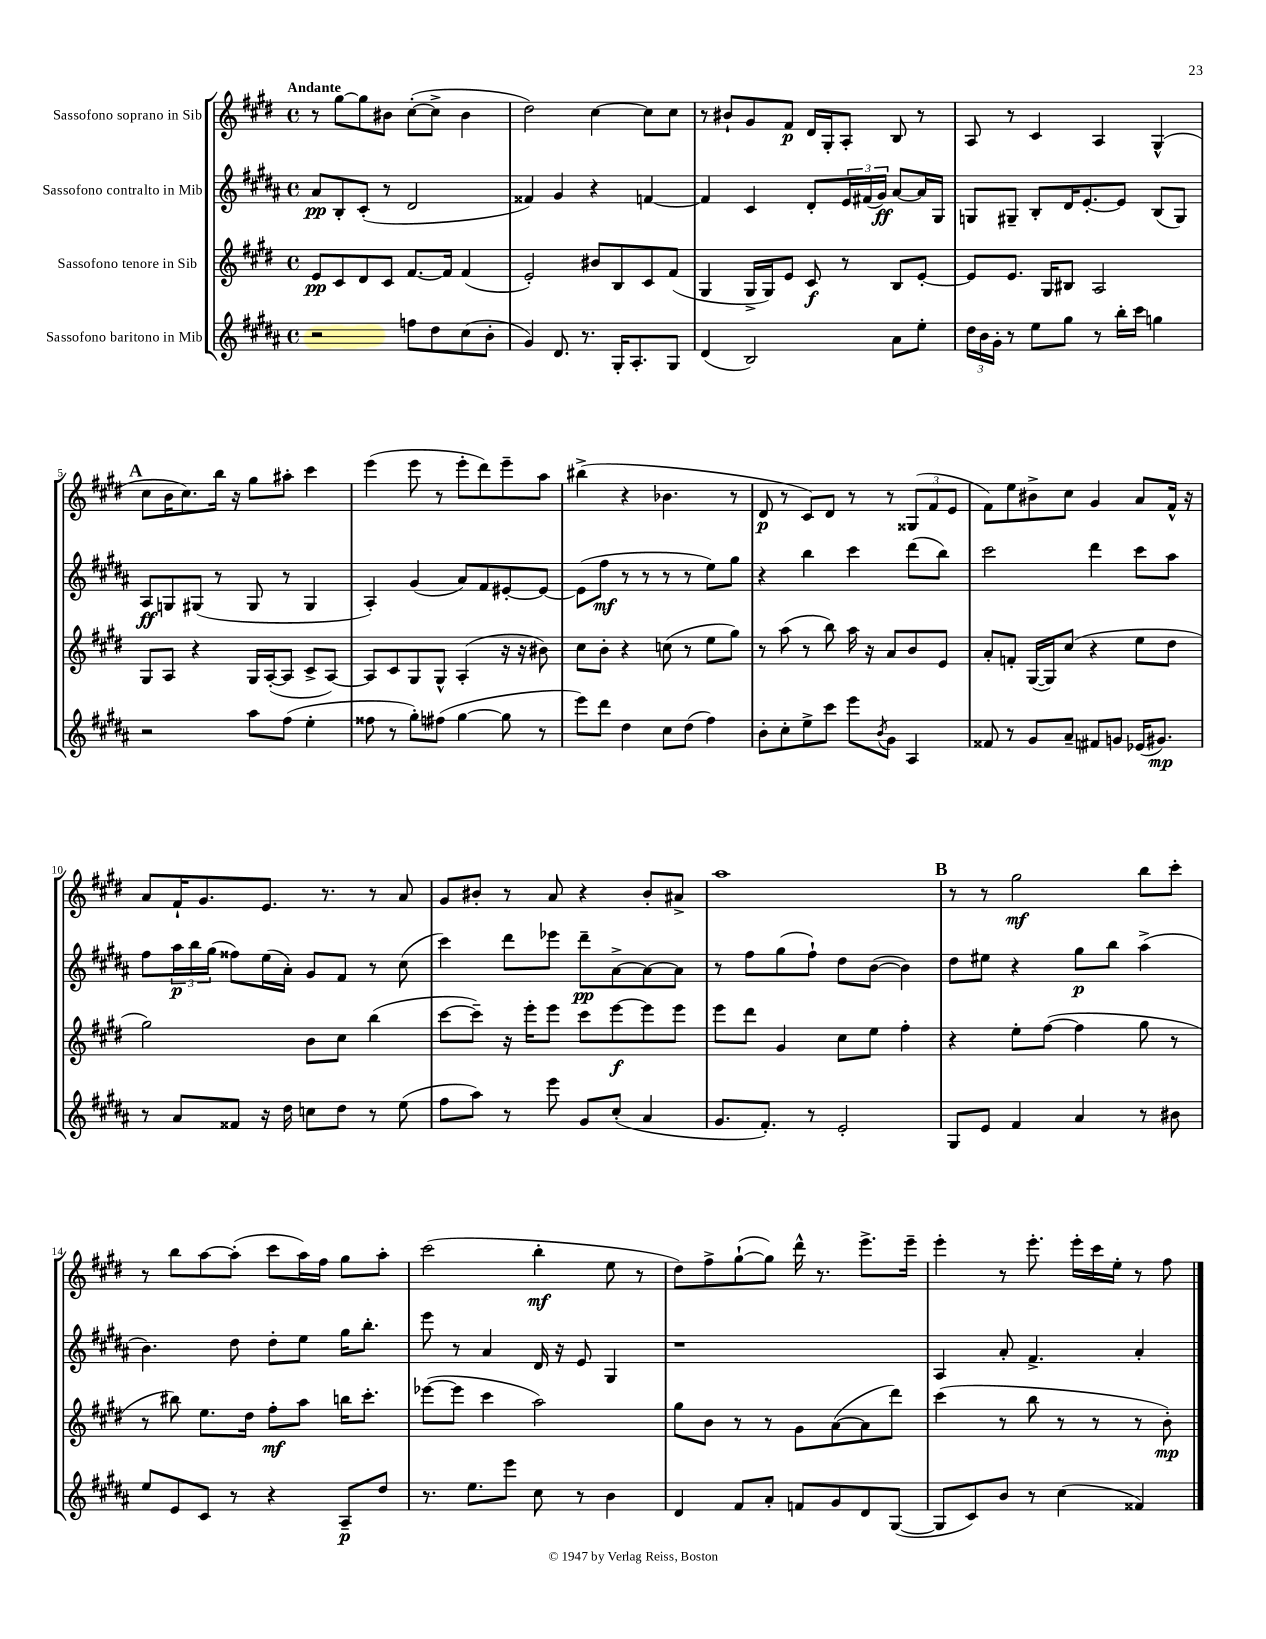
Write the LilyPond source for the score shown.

<<
\new StaffGroup <<
\new Staff = "s0" \with { instrumentName = "Sassofono soprano in Sib" } {
    \clef treble \key e \major \defaultTimeSignature \time 4/4 \tempo "Andante"
    r8 gis''8~ gis''8 bis'8 cis''8~-.( cis''8-> bis'4 |
    dis''2) cis''4~ cis''8 cis''8 |
    r8 bis'8-! gis'8 fis'8\p dis'16 gis16-. a8-. b8 r8 |
    a8 r8 cis'4 a4 gis4-^( |
    \mark \markup { \bold "A" } cis''8 b'16 cis''8.) b''16 r16 gis''8 ais''8-. cis'''4 |
    e'''4( e'''8 r8 e'''8-. dis'''8) e'''8-- a''8 |
    bis''4->( r4 bes'4. r8 |
    dis'8\p r8 cis'8) dis'8 r8 r8 \tuplet 3/2 { gisis8( fis'8 e'8 } |
    fis'8) e''8 bis'8-> cis''8 gis'4 a'8 fis'16-^ r16 |
    a'8 fis'16-! gis'8. e'8. r8. r8 a'8 |
    gis'8 bis'8-. r8 a'8 r4 bis'8-. ais'8-> |
    a''1 |
    \mark \markup { \bold "B" } r8 r8 gis''2\mf b''8 cis'''8-. |
    r8 b''8 a''8~ a''8-.( cis'''8 a''16) fis''16 gis''8 a''8-. |
    cis'''2( b''4-.\mf e''8 r8 |
    dis''8) fis''8-> gis''8~-!( gis''8) dis'''16-^ r8. e'''8.-> e'''16-- |
    e'''4-. r8 e'''8.-. e'''16-. cis'''16 e''16-. r8 fis''8 \bar "|." |
}
\new Staff = "s1" \with { instrumentName = "Sassofono contralto in Mib" } {
    \clef treble \key b \major \defaultTimeSignature \time 4/4
    ais'8\pp b8-. cis'8-.( r8 dis'2 |
    fisis'4) gis'4 r4 f'4~ |
    f'4 cis'4 dis'8-. \tuplet 3/2 { e'16 fis'16( gis'16\ff) } ais'8~ ais'16 gis16 |
    g8 gis8-- b8-. dis'16 e'8.~-. e'8 b8( gis8) |
    \mark \markup { \bold "A" } ais8\ff g8 gis8( r8 gis8 r8 gis4 |
    ais4-.) gis'4( ais'8) fis'8 eis'8~-. eis'8~ |
    eis'8( fis''8\mf r8 r8 r8 r8 e''8) gis''8 |
    r4 b''4 cis'''4 dis'''8( b''8) |
    cis'''2 dis'''4 cis'''8 ais''8 |
    fis''8 \tuplet 3/2 { ais''16\p b''16 gis''16( } fisis''8) e''16( ais'16-.) gis'8 fis'8 r8 cis''8( |
    cis'''4) dis'''8 ees'''8 dis'''8--\pp ais'8~-> ais'8~ ais'8 |
    r8 fis''8 gis''8( fis''8-!) dis''8 b'8~( b'4) |
    \mark \markup { \bold "B" } dis''8 eis''8 r4 gis''8\p b''8 ais''4->( |
    b'4.) dis''8 dis''8-. e''8 gis''16 b''8.-. |
    e'''8 r8 ais'4 dis'16 r16 e'8 gis4 |
    r1 |
    ais4 ais'8-. fis'4.-> ais'4-. \bar "|." |
}
\new Staff = "s2" \with { instrumentName = "Sassofono tenore in Sib" } {
    \clef treble \key e \major \defaultTimeSignature \time 4/4
    e'8\pp cis'8 dis'8 cis'8 fis'8.~ fis'16 fis'4( |
    e'2-.) bis'8 b8 cis'8 fis'8( |
    gis4 gis16-> gis16) e'8 cis'8\f r8 b8 e'8~-. |
    e'8 e'8. gis16 bis8 a2 |
    \mark \markup { \bold "A" } gis8 a8 r4 gis16 a16~-.( a8 cis'8-> a8~) |
    a8 cis'8 gis8 gis8-^ a4-.( r16 r16 bis'8) |
    cis''8 b'8-. r4 c''8( r8 e''8 gis''8) |
    r8 a''8( r8 b''8) a''16 r16 a'8 b'8 e'8 |
    a'8-. f'8-. gis16~( gis16) cis''8( r4 e''8 dis''8 |
    gis''2) b'8 cis''8 b''4( |
    cis'''8~ cis'''8--) r16 e'''16-. e'''8 cis'''8 e'''8~\f e'''8 e'''8 |
    e'''8 dis'''8 gis'4 cis''8 e''8 fis''4-. |
    \mark \markup { \bold "B" } r4 e''8-. fis''8~( fis''4 gis''8 r8 |
    r8 bis''8) e''8. dis''16 fis''8-.\mf a''8 b''16 cis'''8.-. |
    ees'''8~( ees'''8 cis'''4 a''2) |
    gis''8 b'8 r8 r8 gis'8 a'8~( a'8 dis'''8) |
    cis'''4( r8 b''8 r8 r8 r8 b'8-.\mp) \bar "|." |
}
\new Staff = "s3" \with { instrumentName = "Sassofono baritono in Mib" } {
    \clef treble \key b \major \defaultTimeSignature \time 4/4
    r2 f''8 dis''8 cis''8( b'8-. |
    gis'4) dis'8. r8. gis16-. ais8.-. gis8 |
    dis'4( b2) ais'8 e''8-. |
    \tuplet 3/2 { dis''16 b'16 gis'16-. } r8 e''8 gis''8 r8 b''16-. cis'''16 g''4 |
    \mark \markup { \bold "A" } r2 ais''8 fis''8( e''4-. |
    fisis''8 r8 gis''8-.) fis''8( gis''4~ gis''8 r8 |
    e'''8) dis'''8 dis''4 cis''8 dis''8( fis''4) |
    b'8-. cis''8-. e''8-> cis'''8 e'''8 \acciaccatura { b'8 } gis'8 ais4 |
    fisis'8 r8 gis'8 ais'8-- fis'8 g'8 ees'16( gis'8.\mp) |
    r8 ais'8 fisis'8 r16 dis''16 c''8 dis''8 r8 e''8( |
    fis''8 ais''8) r8 e'''8 gis'8 cis''8-.( ais'4 |
    gis'8. fis'8.-.) r8 e'2-. |
    \mark \markup { \bold "B" } gis8 e'8 fis'4 ais'4 r8 bis'8 |
    e''8 e'8 cis'8 r8 r4 ais8--\p dis''8 |
    r8. e''8. e'''8 cis''8 r8 b'4 |
    dis'4 fis'8 ais'8-. f'8 gis'8 dis'8 gis8~( |
    gis8 cis'8) b'8 r8 cis''4( fisis'4) \bar "|." |
}
>>
>>
